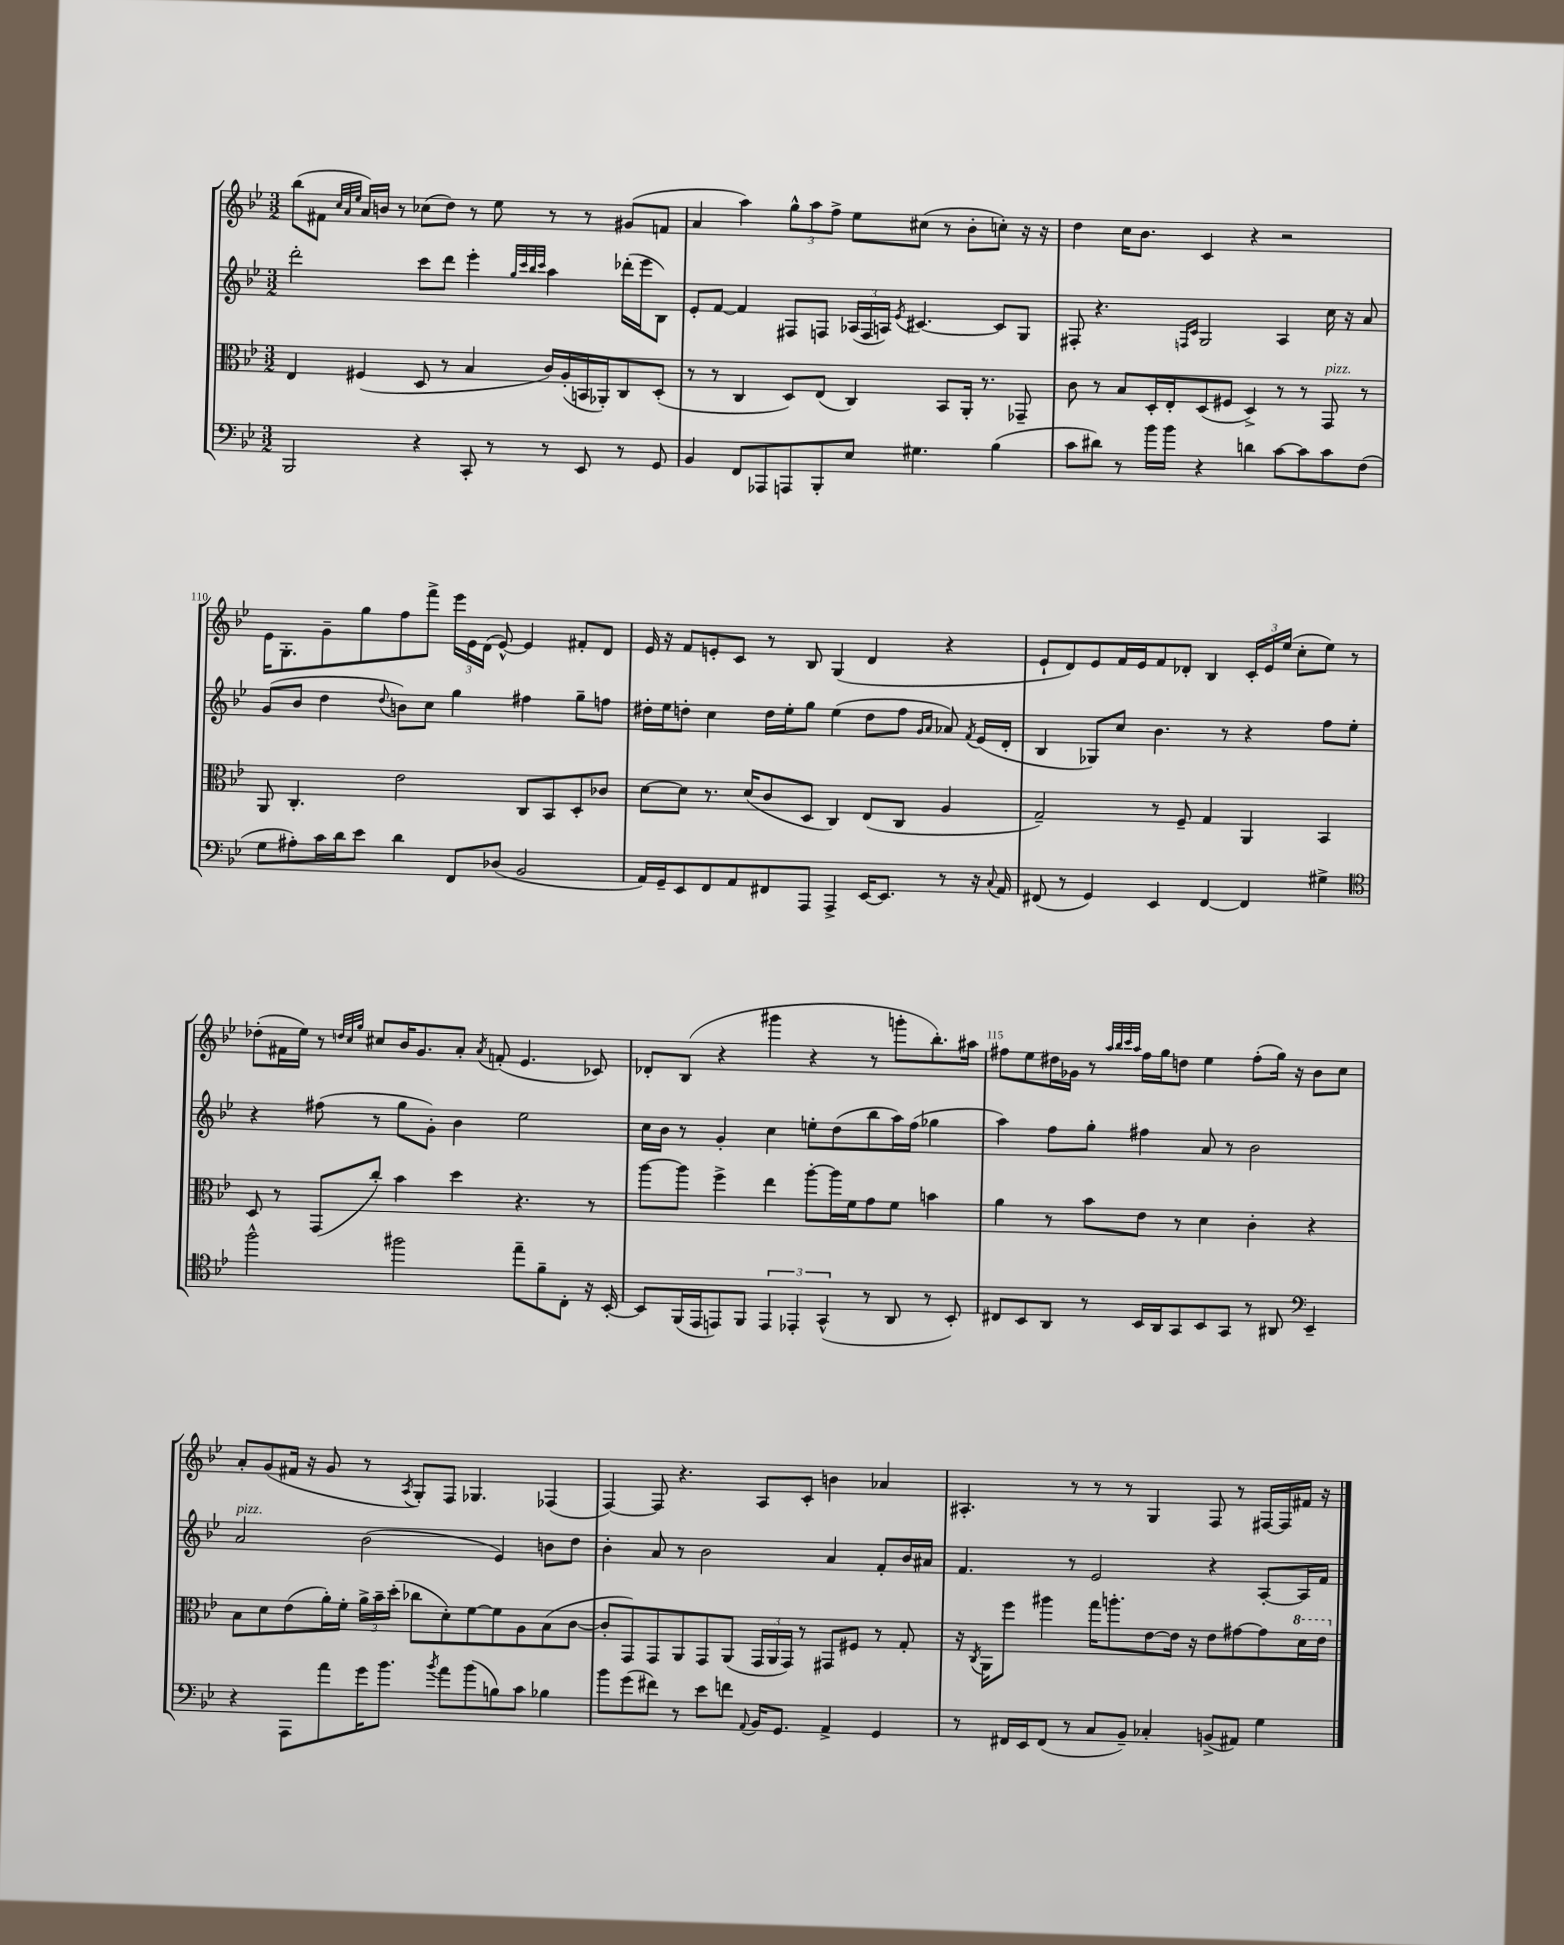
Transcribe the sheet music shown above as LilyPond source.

<<
\new StaffGroup <<
\new Staff = "s0" {
    \clef treble \key bes \major \numericTimeSignature \time 3/2
    \autoBeamOff bes''8[( fis'8] \grace { c''32[ a'32 ees''32] } a'16[) b'16] r8 ces''8[( d''8]) r8 ees''8 r8 r8 gis'8[( f'8] |
    a'4 a''4) \tuplet 3/2 { g''8[-^ a''8 f''8]-> } ees''8[ cis''8]( r8 bes'8[-. c''8]-.) r16 r16 |
    d''4 c''16[ bes'8.] c'4 r4 r2 |
    ees'16[ g8.-. g'8-- g''8 f''8 f'''8]-> \tuplet 3/2 { ees'''16[ ees'16 d'16]( } ees'8~-^) ees'4 fis'8[-. d'8] |
    ees'16 r16 f'8[ e'8-. c'8] r8 bes8 g4( d'4 r4 |
    ees'8[-! d'8) ees'8 f'16 ees'16 f'8 des'8]-. bes4 \tuplet 3/2 { c'16[-. ees'16 ees''16]( } c''8[-. ees''8]) r8 |
    des''8[-.( fis'16 ees''16]) r8 \grace { d''32[ c''32 g''32] } cis''8[ bes'16 g'8. a'8]-. \acciaccatura { a'8 } f'8-.( ees'4. ces'8) |
    des'8[-. bes8]( r4 gis'''4 r4 r8 g'''8[-. bes''8.-.) ais''16] |
    fis''8[ ees''8 dis''16 ges'16] r8 \grace { a''32[ bes''32 c'''32 a''32] } fis''16[ g''16 d''8] ees''4 fis''8[-.( g''16]) r16 bes'8[ c''8] |
    a'8[-. g'8( fis'16] r16 g'8 r8 \acciaccatura { a8 } g8[-.) f8] ges4. fes4( |
    f4~) f8 r4. a8[ c'8]-. b'4 aes'4 |
    ais4.-. r8 r8 r8 g4 f8 r8 fis16[~ fis16 fis'16] r16 \bar "|." |
}
\new Staff = "s1" {
    \clef treble \key bes \major \numericTimeSignature \time 3/2
    \autoBeamOff d'''2-. c'''8[ d'''8] ees'''4-. \grace { g''32[ c'''32 bes''32 c'''32] } a''4 des'''16[-.( ees'''16 bes8]) |
    ees'8[-. f'8]~ f'4 fis8[ f8] \tuplet 3/2 { aes16[( f16 a16]) } \acciaccatura { ees'8 } cis'4.~ cis'8[ g8] |
    fis8-. r4. \grace { f16[ c'16] } g2 a4 c''16 r16 a'8 |
    g'8[( bes'8] d''4 \appoggiatura { d''8 } b'8[) c''8] g''4 fis''4 g''8[-- f''8] |
    dis''16[-. ees''16 d''8]-. c''4 d''16[ ees''16-. g''8] ees''4( d''8[ f''8] \grace { g'16[ a'16] } aes'8) \acciaccatura { f'8 } ees'16[( d'16]-. |
    bes4 ges8[) c''8] bes'4. r8 r4 f''8[ ees''8]-. |
    r4 fis''8( r8 g''8[ g'8]-.) bes'4 ees''2 |
    c''16[ bes'16] r8 g'4-. c''4 e''8[-. d''8( bes''8 a''16) f''16]( ges''4 |
    a''4) f''8[ g''8]-. fis''4 a'8 r8 bes'2 |
    a'2^\markup { \italic "pizz." } bes'2( ees'4) b'8[ d''8] |
    bes'4-. a'8 r8 bes'2 a'4 f'8[-. bes'16 ais'16] |
    f'4. r8 ees'2 r4 a8[~-. a16 f'16] \bar "|." |
}
\new Staff = "s2" {
    \clef alto \key bes \major \numericTimeSignature \time 3/2
    \autoBeamOff ees4 fis4( d8 r8 bes4 c'16[) a16-.( b,16 aes,16-.) c8 d8]-.( |
    r8 r8 c4 d8[) ees8]( c4) bes,8[ a,16]-. r8. ges,8-- |
    c'8 r8 bes8[ d16-. ees16-. d8( fis8] d4->) r8 r8 g,8^\markup { \italic "pizz." } r8 |
    a,8 c4.-. ees'2 c8[ bes,8 d8-. ces'8] |
    d'8[~ d'8] r8. d'16[( c'8 d8] c4) ees8[( c8] a4 |
    g2--) r8 f8-- g4 a,4 bes,4 |
    d8 r8 g,8[( c''8]-.) bes'4 d''4 r4. r8 |
    a''8[~ a''8] f''4-> ees''4 a''8[~-. a''16 f'16 g'8 f'8] b'4 |
    a'4 r8 bes'8[ ees'8] r8 d'4 c'4-. r4 |
    bes8[ d'8 ees'8( a'16-.) f'16]-. \tuplet 3/2 { a'16[-> bes'16-- d''16]-.( } ces''8[ d'8-.) f'8~ f'8 a8 bes8( c'8]~ |
    c'8[-. g,8) g,8 a,8 g,8 a,8]( \tuplet 3/2 { g,16[ a,16 g,16]) } r8 gis,8[ fis8] r8 g8-. |
    r16 \acciaccatura { c8 } a,16[ f''8] ais''4 g''16[ a''8.-. ees'8~ ees'16] r16 ees'8[ gis'8~ gis'8 \ottava #1 d''16 ees''16] \ottava #0 \bar "|." |
}
\new Staff = "s3" {
    \clef bass \key bes \major \numericTimeSignature \time 3/2
    \autoBeamOff bes,,2 r4 c,8-. r8 r8 ees,8 r8 g,8 |
    bes,4 f,8[ aes,,8 a,,8 bes,,8-. ees8] gis4. bes4( |
    c'8[ dis'8]) r8 bes'16[ bes'16] r4 d'4 c'8[~ c'8 c'8 f8]( |
    g8[ ais8-.) c'16 d'16 ees'8] d'4 f,8[ des8]( bes,2 |
    a,16[) g,16-- ees,8 f,8 a,8 fis,8 a,,8] a,,4-> ees,16[~ ees,8.] r8 r16 \appoggiatura { c8 } a,16 |
    fis,8( r8 g,4) ees,4 fis,4~ fis,4 gis4-> |
    \clef tenor f''2-^ fis''2 ees''8[-- f'8-- c8]-. r16 bes,16~-. |
    bes,8[ f,16( ees,16 e,8) f,8] \tuplet 3/2 { e,4 ees,4-. g,4-^( } r8 a,8 r8 bes,8-.) |
    cis8[ bes,8 a,8] r8 bes,16[ a,16 g,8 bes,8 g,8] r8 ais,8 \clef bass ees,4-- |
    r4 a,,8[ a'8 g'16 bes'8.] \acciaccatura { bes'8 } a'8[ bes'8( b8) c'8] bes4 |
    bes'8[ g'8( fis'8]) r8 ees'8[ f'8] \appoggiatura { a,8 } bes,16[ g,8.] a,4-> g,4 |
    r8 fis,16[ ees,16 fis,8]( r8 c8[ bes,8]--) ces4-. b,8[->( ais,8]) g4 \bar "|." |
}
>>
>>
\layout { \context { \Score currentBarNumber = #107 \override BarNumber.break-visibility = ##(#f #t #t) barNumberVisibility = #(every-nth-bar-number-visible 5) } }
